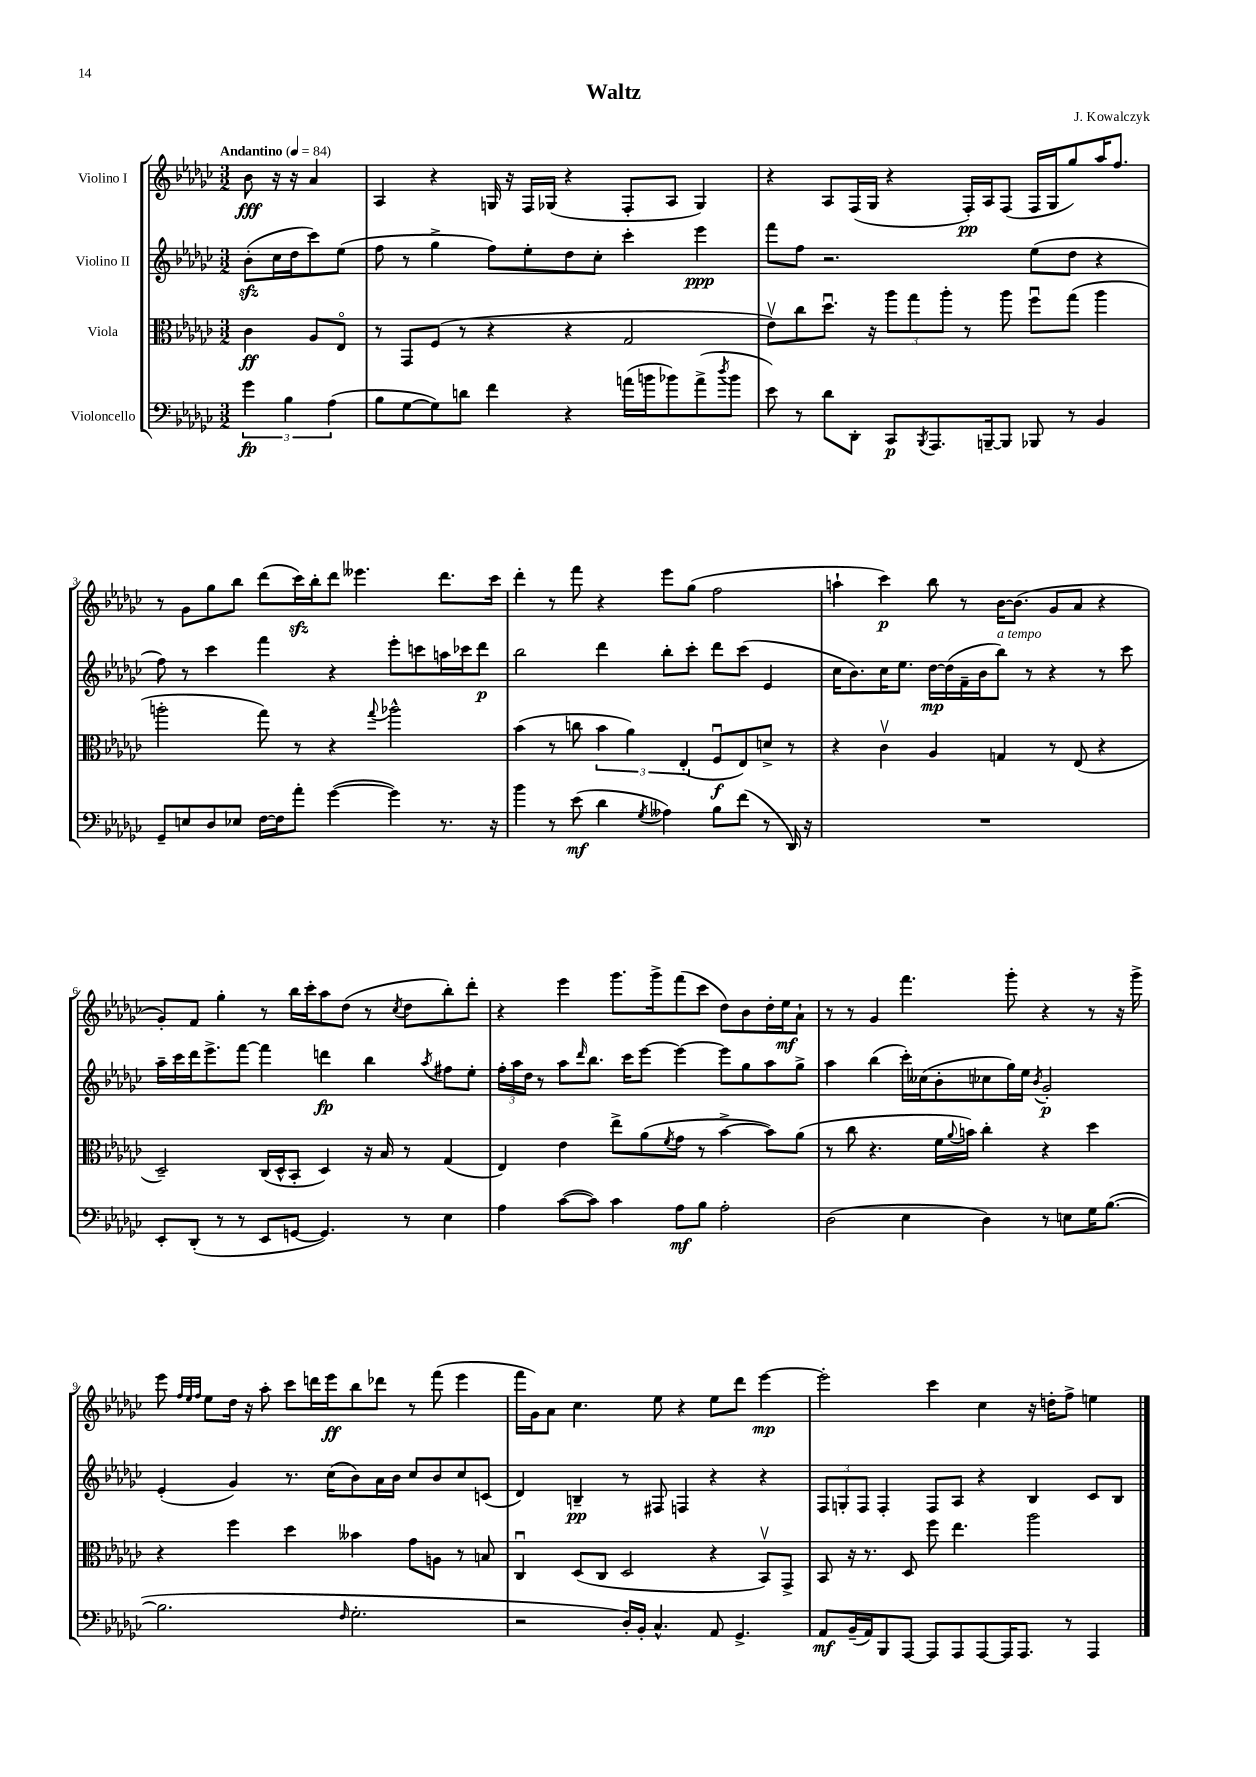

**kern	**kern	**kern	**kern
*staff4	*staff3	*staff2	*staff1
*clefF4	*clefC3	*clefG2	*clefG2
*k[b-e-a-d-g-c-]	*k[b-e-a-d-g-c-]	*k[b-e-a-d-g-c-]	*k[b-e-a-d-g-c-]
*M3/2	*M3/2	*M3/2	*M3/2
*MM84	*MM84	*MM84	*MM84
6g-\	4c-\	(8b-'\L	8b-\
.	.	16cc-\L	16r
6B-\	.	.	.
.	.	16dd-\J	16r
.	8A-/L	8ccc-\)	4a-/
(6A-\	.	.	.
.	8E-o/J	(8ee-\J	.
=	=	=	=
8B-\L	8r	8ff\	4A-/
[8G-\	8GG-/L	8r	.
8G-\])	(8F/J	4gg-^\	4r
8d\J	8r	.	.
4f\	4r	8ff\L)	16G/
.	.	.	16r
.	.	8ee-'\	16F/LL
.	.	.	(16G-/JJ
4r	4r	8dd-\	4r
.	.	8cc-'\J	.
(16a\LL	2G-/	4ccc-'\	8F'/L
16b\J	.	.	.
8b-\)	.	.	8A-/J
(8a^\	.	4eee-\	4G-/)
8qdd-/	.	.	.
8b-\J	.	.	.
=	=	=	=
8e-\)	8e-v\L)	8fff\L	4r
8r	8cc-\	8ff\J	.
8d-\L	8.dd-u\J	2.r	8A-/L
8DD-'\J	.	.	(16F/L
.	16r	.	16G-/JJ
8CC-/L	12aa-\L	.	4r
.	12gg-\	.	.
8qBBB-/	.	.	.
8.AAA-/	.	.	.
.	12aa-'\J	.	.
.	8r	.	16F'/LL)
[16BBB~/k	.	.	16A-/J
8BBB/]J	8aa-\	.	(8F/J
8BBB-/	8ffu\L	(8ee-\L	16F/LL
.	.	.	16G-/J
8r	(8gg-\J	8dd-\J	8gg-/)
4BB-/	4aa-\	4r	16aa-/K
.	.	.	8.ff/J
=	=	=	=
8GG-~/L	2aa'\	8ff\)	8r
8E/	.	8r	8g-\L
8D-/	.	4ccc-\	8gg-\
8E-/J	.	.	8bb-\J
[16F\LL	8gg-\)	4fff\	(8ddd-\L
16F\]J	.	.	.
8a-'\J	8r	.	16ccc-\L)
.	.	.	16bb-'\J
([4g-\	4r	4r	8ddd-\J
.	.	.	4.eee--\
.	8qqgg-/	.	.
4g-\])	2aa-^^\	8eee-'\L	.
.	.	8ccc\	.
8.r	.	16aa\L	8.ddd-\L
.	.	16ccc-\J	.
.	.	8ddd-\J	.
16r	.	.	16ccc-\Jk
=	=	=	=
4b-\	(4b-\	2bb-\	4ddd-'\
8r	8r	.	8r
(8e-\	8cc\	.	8fff\
4d-\	6b-\	4ddd-\	4r
.	6a-\)	.	.
8qG-/	.	.	.
4A--\)	.	8bb-'\L	8eee-\L
.	(6E-'/	.	.
.	.	8ccc-'\J	(8gg-\J
8B-\L	8Fu/L	8ddd-\L	2ff\
(8f\J	8E-/)	(8ccc-\J	.
8r	8d^/J	4e-/	.
16DD-/)	8r	.	.
16r	.	.	.
=	=	=	=
1.r	4r	16cc-\LK	4aa`\
.	.	8.b-\)	.
.	4c-v\	16cc-\K	4ccc-\)
.	.	8.ee-\J	.
.	4A-/	[16dd-\LL	8bb-\
.	.	(16dd-\]	.
.	.	16f~\	8r
.	.	16b-\J	.
.	4G/	8bb-\J)	[16b-\LK
.	.	.	(8.b-\]J
.	.	8r	.
.	8r	4r	8g-/L
.	(8E-/	.	8a-/J
.	4r	8r	4r
.	.	8ccc-\	.
=	=	=	=
8EE-'/L	2D-~/)	16aa-~\LL	8g-'/L)
.	.	16ccc-\	.
(8DD-'/J	.	16ddd-\J	8f/J
.	.	8.eee-^\	.
8r	.	.	4gg-'\
8r	.	[8fff\J	.
8EE-/L	(16C-/LL	4fff\]	8r
.	16D-^^/J	.	.
[8GG/J	8BB-'/J	.	16bb-\LL
.	.	.	16ccc-'\J
4.GG/])	4D-/)	4ddd\	8aa-\
.	.	.	(8dd-\J
.	16r	4bb-\	8r
.	16B-/	.	.
.	.	.	8qcc-/
8r	8r	.	8dd-\L
.	.	8qaa-/	.
4E-\	(4G-/	8ff#\L	8bb-'\)
.	.	8ee-'\J	8ddd-'\J
=	=	=	=
4A-\	4E-/)	24ff'\LL	4r
.	.	24aa-\	.
.	.	24dd-\JJ	.
.	.	8r	.
([8c-\L	4e-\	8aa-\L	4eee-\
.	.	16qqddd-/	.
8c-\]J)	.	8.bb-\J	.
4c-\	8ee-^\L	.	8.ggg-\L
.	.	16ccc-\LK	.
.	(8a-\	[8eee-\J	.
.	.	.	16ggg-^\k
.	8qf/	.	.
8A-\L	8g-\J	4eee-\_	(8fff\
8B-\J	8r	.	8ccc-\J
2A-'\	[4b-^\	8eee-\]L	8dd-\L)
.	.	8gg-\	8b-\
.	8b-\]L)	8aa-\	16dd-'\L
.	.	.	16ee-\J
.	(8a-\J	8gg-^\J	8a-`\J
=	=	=	=
(2D-\	8r	4aa-\	8r
.	8cc-\	.	8r
.	4.r	(4bb-\	4g-/
4E-\	.	16ccc-'\LL)	4.fff\
.	.	(16cc--\J	.
.	16f\LL	8b-'\	.
.	8qqa-/	.	.
.	16b\JJ)	.	.
4D-\)	4cc-'\	8cc-\	.
.	.	16gg-\L)	8ggg-'\
.	.	16ee-\JJ	.
.	.	8qb-/	.
8r	4r	2g-'/	4r
8E\L	.	.	.
16G-\K	4dd-\	.	8r
([8.B-\J	.	.	.
.	.	.	16r
.	.	.	16ggg-^\
=	=	=	=
2.B-\]	4r	(4e-'/	8eee-\
.	.	.	32qqff/LLL
.	.	.	32qqee-/
.	.	.	32qqff/JJJ
.	.	.	8ee-\L
.	4ff\	4g-/)	16dd-\Jk
.	.	.	16r
.	.	.	8aa-'\
.	4dd-\	8.r	8ccc-\L
.	.	.	16ddd\L
.	.	(16cc-\LK	16eee-\J
16qqF/	.	.	.
2.G-'\	4b--\	8b-\)	8bb-\
.	.	16a-\L	8ddd-\J
.	.	16b-\JJ	.
.	8g-\L	8cc-/L	8r
.	8A\J	8b-/	(8fff\
.	8r	8cc-/	4eee-\
.	8B/	(8c/J	.
=	=	=	=
2r	4C-u/	4d-/)	16fff\LL
.	.	.	16g-\J)
.	.	.	8a-\J
.	(8D-/L	4B~/	4.cc-\
.	8C-/J	.	.
16D-'/LL)	2D-/	8r	.
16BB-'/JJ	.	.	.
4.C-^^/	.	8F#/	8ee-\
.	.	4F/	4r
8AA-/	4r	4r	8ee-\L
4.GG-^/	.	.	8ddd-\J
.	8BB-v/L)	4r	[4eee-\
.	8GG-^/J	.	.
=	=	=	=
8AA-/L	8BB-/	12F/L	2eee-'\]
.	.	12G'/	.
(16BB-~/L	16r	.	.
.	.	12F/J	.
16AA-/J)	8.r	.	.
8BBB-/	.	4F'/	.
[8AAA-/J	8D-/	.	.
8AAA-/]L	8ff\	8F/L	4ccc-\
8AAA-/	4.ee-\	8A-/J	.
[8AAA-/	.	4r	4cc-\
16AAA-/]K	.	.	.
8.AAA-/J	.	.	.
.	2aa-\	4B-/	16r
.	.	.	16dd'\LK
8r	.	.	8ff^\J
4AAA-/	.	8c-/L	4ee\
.	.	8B-/J	.
==	==	==	==
*-	*-	*-	*-
